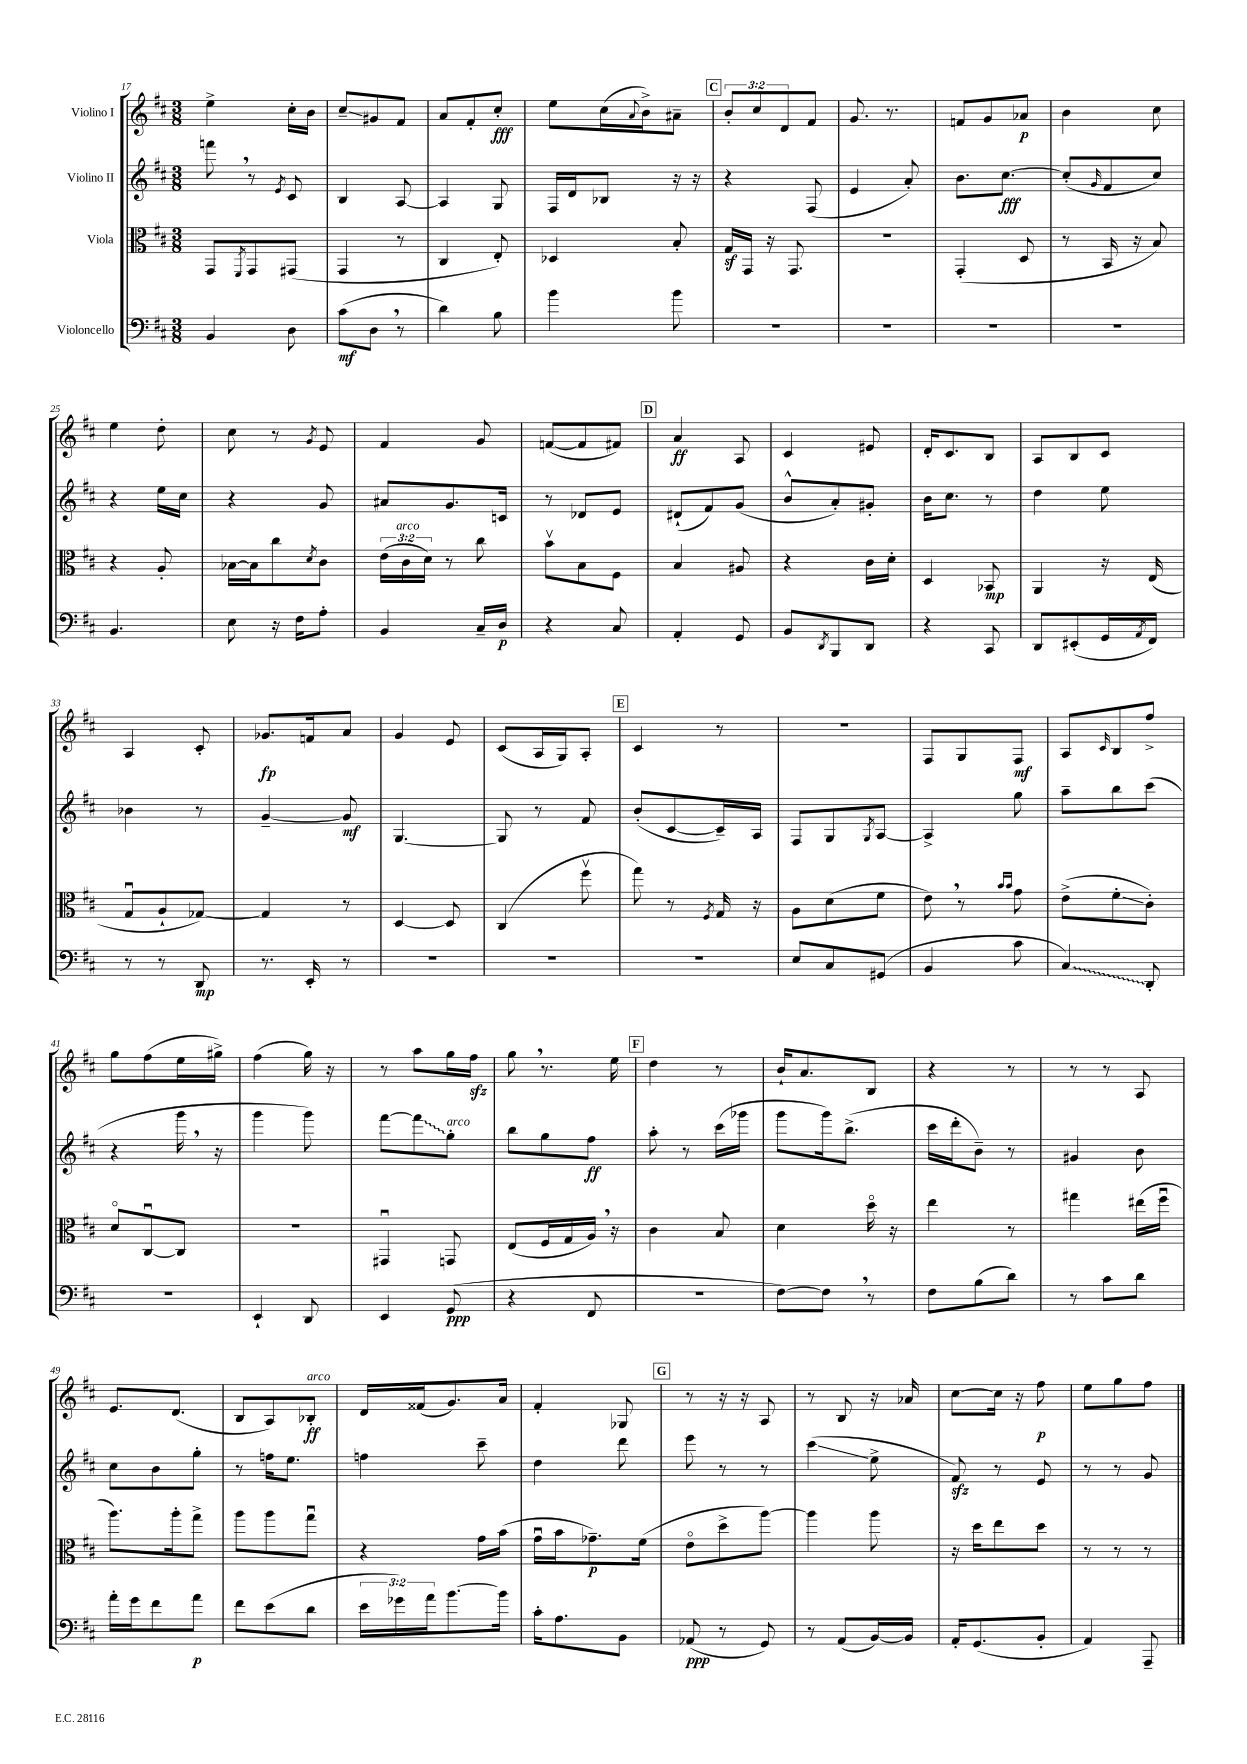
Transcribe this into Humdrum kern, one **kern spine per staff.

**kern	**kern	**kern	**kern
*staff4	*staff3	*staff2	*staff1
*clefF4	*clefC3	*clefG2	*clefG2
*k[f#c#]	*k[f#c#]	*k[f#c#]	*k[f#c#]
*M3/8	*M3/8	*M3/8	*M3/8
4BB	8GG	8fff	4ee^
.	8qFF#	.	.
.	8GG	8r	.
.	.	8qe	.
8D	(8GG#	8c#	16cc#'
.	.	.	16b
=	=	=	=
(8c#	4GG	4B	8cc#~
8D	.	.	8g#
8r	8r	[8A	8f#
=	=	=	=
4d)	4C#	4A]	8a
.	.	.	8f#'
8B	8E')	8G	8cc#'
=	=	=	=
4b	4D-	16F#	8ee
.	.	16d	.
.	.	8B-	(16cc#
.	.	.	8qqa
.	.	.	16b^)
8b	8B'	16r	8a#~
.	.	16r	.
=	=	=	=
4.r	16G	4r	12b'
.	16GG	.	.
.	.	.	12cc#
.	16r	.	.
.	.	.	12d
.	8.GG	.	.
.	.	(8F#	8f#
=	=	=	=
4.r	4.r	4e	8.g
.	.	.	8.r
.	.	8a')	.
=	=	=	=
4.r	(4GG'	8.b	8f
.	.	.	8g
.	.	[8.cc#	.
.	8D	.	8a-
=	=	=	=
4.r	8r	(8cc#']	4b
.	.	16qqg	.
.	16BB	8f#	.
.	16r	.	.
.	8B)	8cc#)	8cc#
=	=	=	=
4.BB	4r	4r	4ee
.	8A'	16ee	8dd'
.	.	16cc#	.
=	=	=	=
8E	[16B-	4r	8cc#
.	16B-]	.	.
16r	8cc#	.	8r
16F#	.	.	.
.	8qd	.	8qg
8A'	8c#	8g	8e
=	=	=	=
4BB	(24e	8a#	4f#
.	24c#	.	.
.	24d)	.	.
.	8r	8.g	.
16C#~	8cc#	.	8g
16D	.	16c	.
=	=	=	=
4r	8bv	8r	([8f
.	8B	8d-	8f]
8C#	8F#	8e	8f#)
=	=	=	=
4AA'	4B	(8d#`	4a
.	.	8f#)	.
8GG	8A#	(8g	8A
=	=	=	=
8BB	4r	8b^^	4c#
8qDD	.	.	.
8BBB	.	8a')	.
8DD	16c#	8g#'	8e#
.	16d'	.	.
=	=	=	=
4r	4D	16b	16d'
.	.	8.cc#	8.c#
8CC#	8BB-	8r	8B
=	=	=	=
8DD	4AA	4dd	8A
(8EE#'	.	.	8B
16GG	16r	8ee	8c#
8qAA	.	.	.
16FF#)	(16E	.	.
=	=	=	=
8r	8Gu	4b-	4A
8r	8A`	.	.
8DD	[8G-)	8r	8c#'
=	=	=	=
8.r	4G-]	[4g~	8.g-
16EE'	.	.	16f
8r	8r	8g]	8a
=	=	=	=
4.r	[4D	[4.G	4g
.	8D]	.	8e
=	=	=	=
4.r	(4C#	8G]	(8c#
.	.	8r	16A
.	.	.	16G)
.	8ff#v	8f#	8A'
=	=	=	=
4.r	8gg)	(8b'	4c#
.	8r	[8c#	.
.	8qF#	.	.
.	16G	16c#~])	8r
.	16r	16A	.
=	=	=	=
8E	8A	8F#	4.r
8C#	(8d	8G	.
.	.	8qG	.
(8GG#	8f#	[8A	.
=	=	=	=
4BB	8e)	4A^]	8F#
.	8r	.	8G
.	16qqb	.	.
.	16qqb	.	.
8c#	8g	8gg	8F#
=	=	=	=
4C#)	(8e^	8aa~	8A
.	.	.	16qqc#
.	8f#'	8bb	8B
8DD'	8c#')	(8ccc#	8ff#^
=	=	=	=
4.r	8do	4r	8gg
.	[8C#u	.	(8ff#
.	8C#]	16ggg	16ee
.	.	16r	16gg#^)
=	=	=	=
4EE`	4.r	4ggg	(4ff#
8DD	.	8ggg)	16gg)
.	.	.	16r
=	=	=	=
4EE	4GG#u	[8fff#	8r
.	.	8fff#]	8aa
(8GG	8GG	8gg'	16gg
.	.	.	16ff#
=	=	=	=
4r	(8E	8bb	8gg
.	16F#	8gg	8.r
.	16G	.	.
8FF#	16A)	8ff#	.
.	16r	.	16ee
=	=	=	=
4.r	4c#	8aa'	4dd
.	.	8r	.
.	8B	(16ccc#	8r
.	.	16ggg-	.
=	=	=	=
[8F#)	4d	8ggg	16b`
.	.	.	8.a
8F#]	.	16ggg)	.
.	.	(8.bb^	.
8r	16ddo	.	8B
.	16r	.	.
=	=	=	=
8F#	4ee	16ccc#	4r
.	.	16ddd'	.
(8B	.	8b~)	.
8d)	8r	8r	8r
=	=	=	=
8r	4gg#	4g#	8r
8c#	.	.	8r
8d	(16ee#	8b	8A
.	16ff#u	.	.
=	=	=	=
16a'	8.aa)	8cc#	8.e
16g	.	.	.
8f#	.	8b	.
.	16aa'	.	(8.d
8a	8gg^	8gg'	.
=	=	=	=
8f#	8aa	8r	8B
(8e	8aa	16ff	8A)
.	.	8.ee	.
8d	8ggu	.	8B-'
=	=	=	=
24e	4r	4ff	16d
24g-)	.	.	.
.	.	.	(16f##
24a	.	.	.
[8.b	.	.	8.g)
.	16g	8ccc#~	.
16b]	(16b	.	16a
=	=	=	=
16c#'	16gu	4dd	4f#'
8.A	16b	.	.
.	8.g-~)	.	.
8BB	.	8ddd	8G-
.	(16f#	.	.
=	=	=	=
(8AA-	8eo	8eee	8r
8r	8dd^	8r	16r
.	.	.	16r
8GG)	[8aa)	8r	8A
=	=	=	=
8r	4aa]	(4ccc#	8r
(8AA	.	.	8B
[16BB)	8aa	8ee^	16r
16BB]	.	.	16a-
=	=	=	=
16AA'	16r	8f#)	[8cc#
(8.GG	16dd	.	.
.	8ee	8r	16cc#]
.	.	.	16r
8BB'	8dd	8e	8ff#
=	=	=	=
4AA)	8r	8r	8ee
.	8r	8r	8gg
8AAA~	8r	8g	8ff#
==	==	==	==
*-	*-	*-	*-
